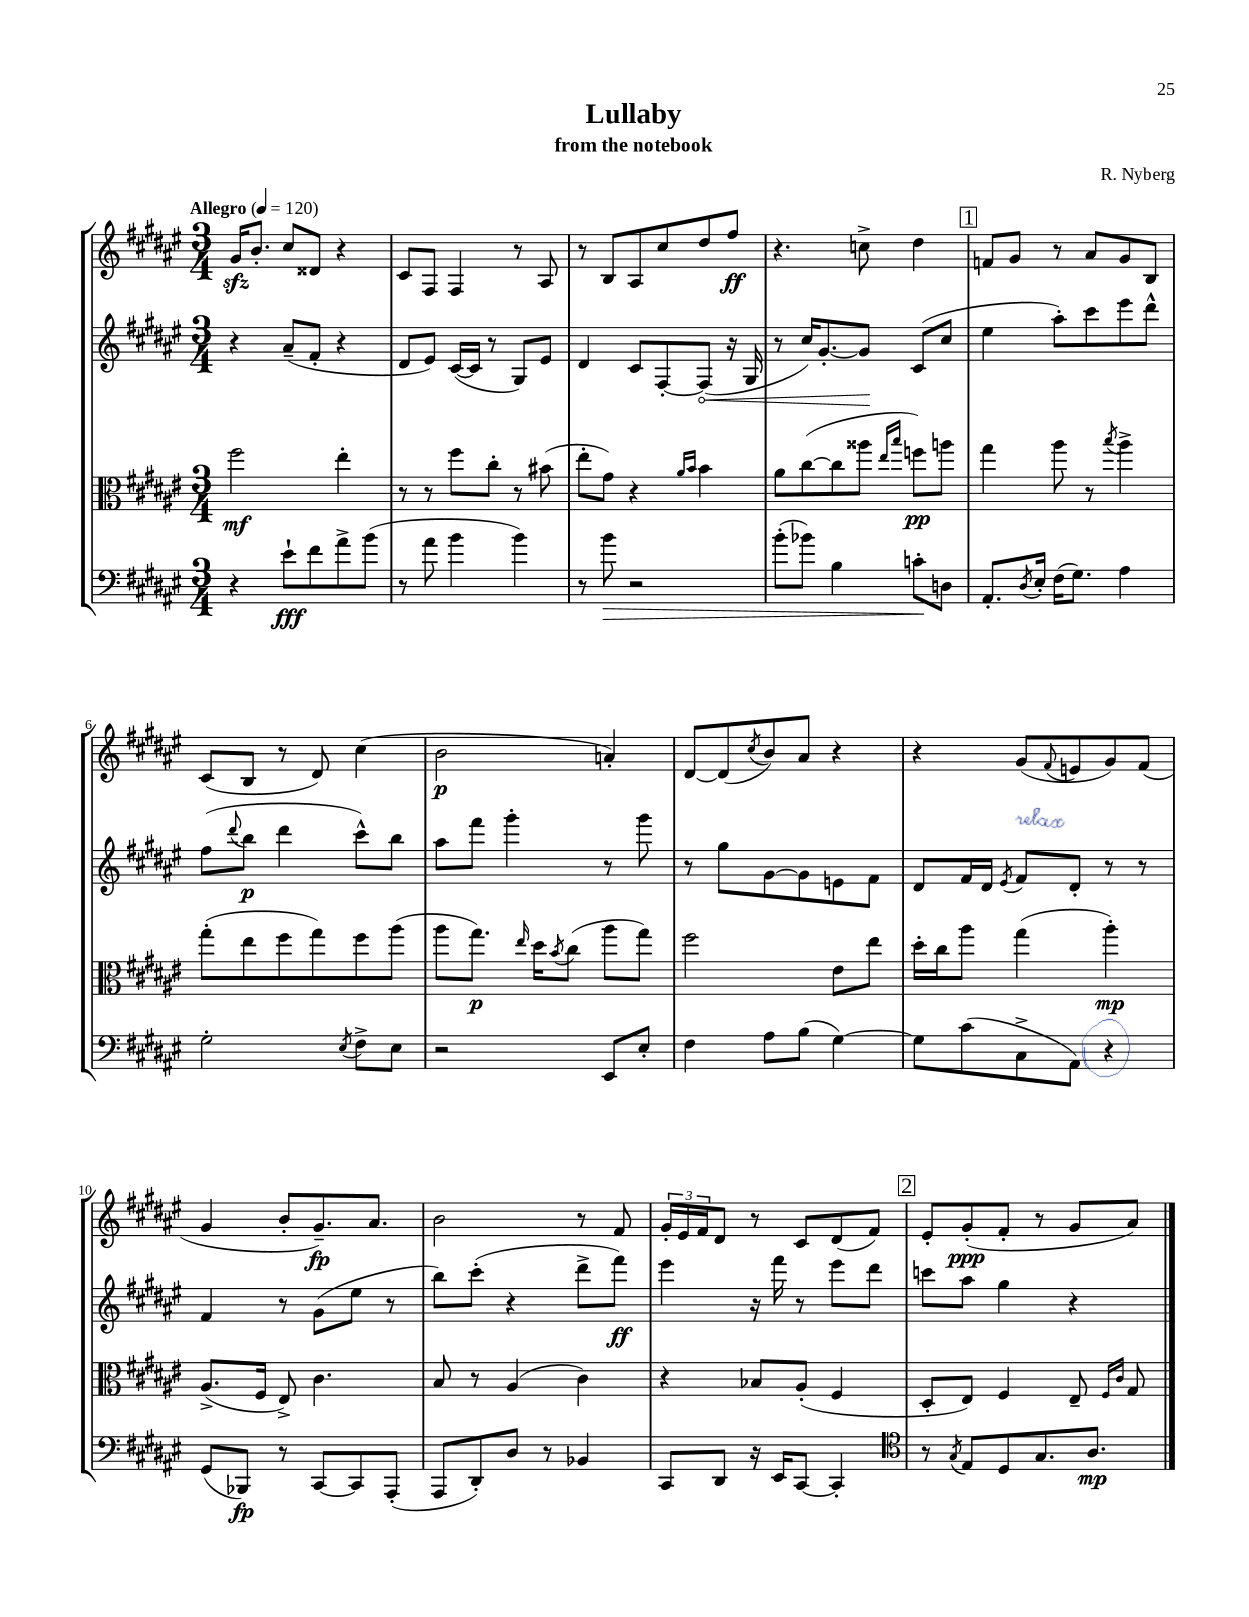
\header { title = "Lullaby" composer = "R. Nyberg" subtitle = "from the notebook" }
<<
\new StaffGroup <<
\new Staff = "s0" {
    \clef treble \key fis \major \numericTimeSignature \time 3/4 \tempo "Allegro" 4 = 120
    gis'16\sfz b'8.-. cis''8 disis'8 r4 |
    cis'8 fis8 fis4 r8 ais8 |
    r8 b8 ais8 cis''8 dis''8 fis''8\ff |
    r4. c''8-> dis''4 |
    \mark \markup { \box "1" } f'8 gis'8 r8 ais'8 gis'8 b8 |
    cis'8( b8 r8 dis'8) cis''4( |
    b'2\p a'4-.) |
    dis'8~ dis'8( \acciaccatura { cis''8 } b'8) ais'8 r4 |
    r4 gis'8( \appoggiatura { fis'8 } e'8 gis'8) fis'8( |
    gis'4 b'8-. gis'8.--\fp) ais'8. |
    b'2 r8 fis'8 |
    \tuplet 3/2 { gis'16-. eis'16 fis'16 } dis'8 r8 cis'8 dis'8( fis'8) |
    \mark \markup { \box "2" } eis'8-. gis'8-.\ppp( fis'8-. r8 gis'8 ais'8) \bar "|." |
}
\new Staff = "s1" {
    \clef treble \key fis \major \numericTimeSignature \time 3/4
    r4 ais'8--( fis'8-. r4 |
    dis'8 eis'8) cis'16~( cis'16 r8 gis8) eis'8 |
    dis'4 cis'8 fis8~-. \once \override Hairpin.circled-tip = ##t fis8\<( r16 gis16 |
    r8 cis''16) gis'8.~-. gis'8\! cis'8( cis''8 |
    \mark \markup { \box "1" } eis''4 ais''8-.) cis'''8 eis'''8 dis'''8-^ |
    fis''8( \appoggiatura { dis'''8 } b''8\p dis'''4 cis'''8-^) b''8 |
    ais''8 fis'''8 gis'''4-. r8 gis'''8 |
    r8 gis''8 gis'8~ gis'8 e'8 fis'8 |
    dis'8 fis'16 dis'16 \acciaccatura { eis'8 } fis'8 dis'8-. r8 r8 |
    fis'4 r8 gis'8( eis''8 r8 |
    b''8) cis'''8-.( r4 dis'''8-> fis'''8\ff) |
    eis'''4 r16 fis'''16 r8 eis'''8 dis'''8 |
    \mark \markup { \box "2" } c'''8 ais''8 gis''4 r4 \bar "|." |
}
\new Staff = "s2" {
    \clef alto \key fis \major \numericTimeSignature \time 3/4
    fis''2\mf eis''4-. |
    r8 r8 fis''8 cis''8-. r8 bis'8( |
    eis''8-. gis'8) r4 \grace { ais'16 b'16 } b'4 |
    ais'8 cis''8~( cis''8 aisis''8 \grace { eis''16 b''16 } f''8\pp) a''8 |
    \mark \markup { \box "1" } gis''4 ais''8 r8 \acciaccatura { b''8 } ais''4-> |
    gis''8-.( eis''8 fis''8 gis''8) fis''8 ais''8( |
    ais''8 gis''8.\p) \grace { eis''16 } dis''16 \acciaccatura { b'8 } cis''8( ais''8 gis''8) |
    fis''2 eis'8 eis''8 |
    dis''16-. cis''16 ais''8 gis''4( ais''4-.\mp) |
    ais8.->( fis16 eis8->) cis'4. |
    b8 r8 ais4( cis'4) |
    r4 bes8 ais8-.( fis4 |
    \mark \markup { \box "2" } dis8-. eis8) fis4 eis8-- \grace { fis16 cis'16 } gis8 \bar "|." |
}
\new Staff = "s3" {
    \clef bass \key fis \major \numericTimeSignature \time 3/4
    r4 eis'8-!\fff fis'8 ais'8-> b'8( |
    r8 ais'8 b'4 b'4) |
    r8 b'8\> r2 |
    b'8-.( bes'8) b4 c'8-.\! d8 |
    \mark \markup { \box "1" } ais,8.-. \acciaccatura { dis8 } eis16-. fis16( gis8.) ais4 |
    gis2-. \acciaccatura { eis8 } fis8-> eis8 |
    r2 eis,8 eis8-. |
    fis4 ais8 b8( gis4~) |
    gis8 cis'8( cis8-> ais,8) r4 |
    gis,8( bes,,8\fp) r8 cis,8~ cis,8 ais,,8-.( |
    ais,,8 dis,8-.) dis8 r8 bes,4 |
    cis,8 dis,8 r16 eis,16 cis,8~ cis,4-. |
    \mark \markup { \box "2" } \clef tenor r8 \acciaccatura { gis8 } eis8 dis8 gis8. ais8.\mp \bar "|." |
}
>>
>>
